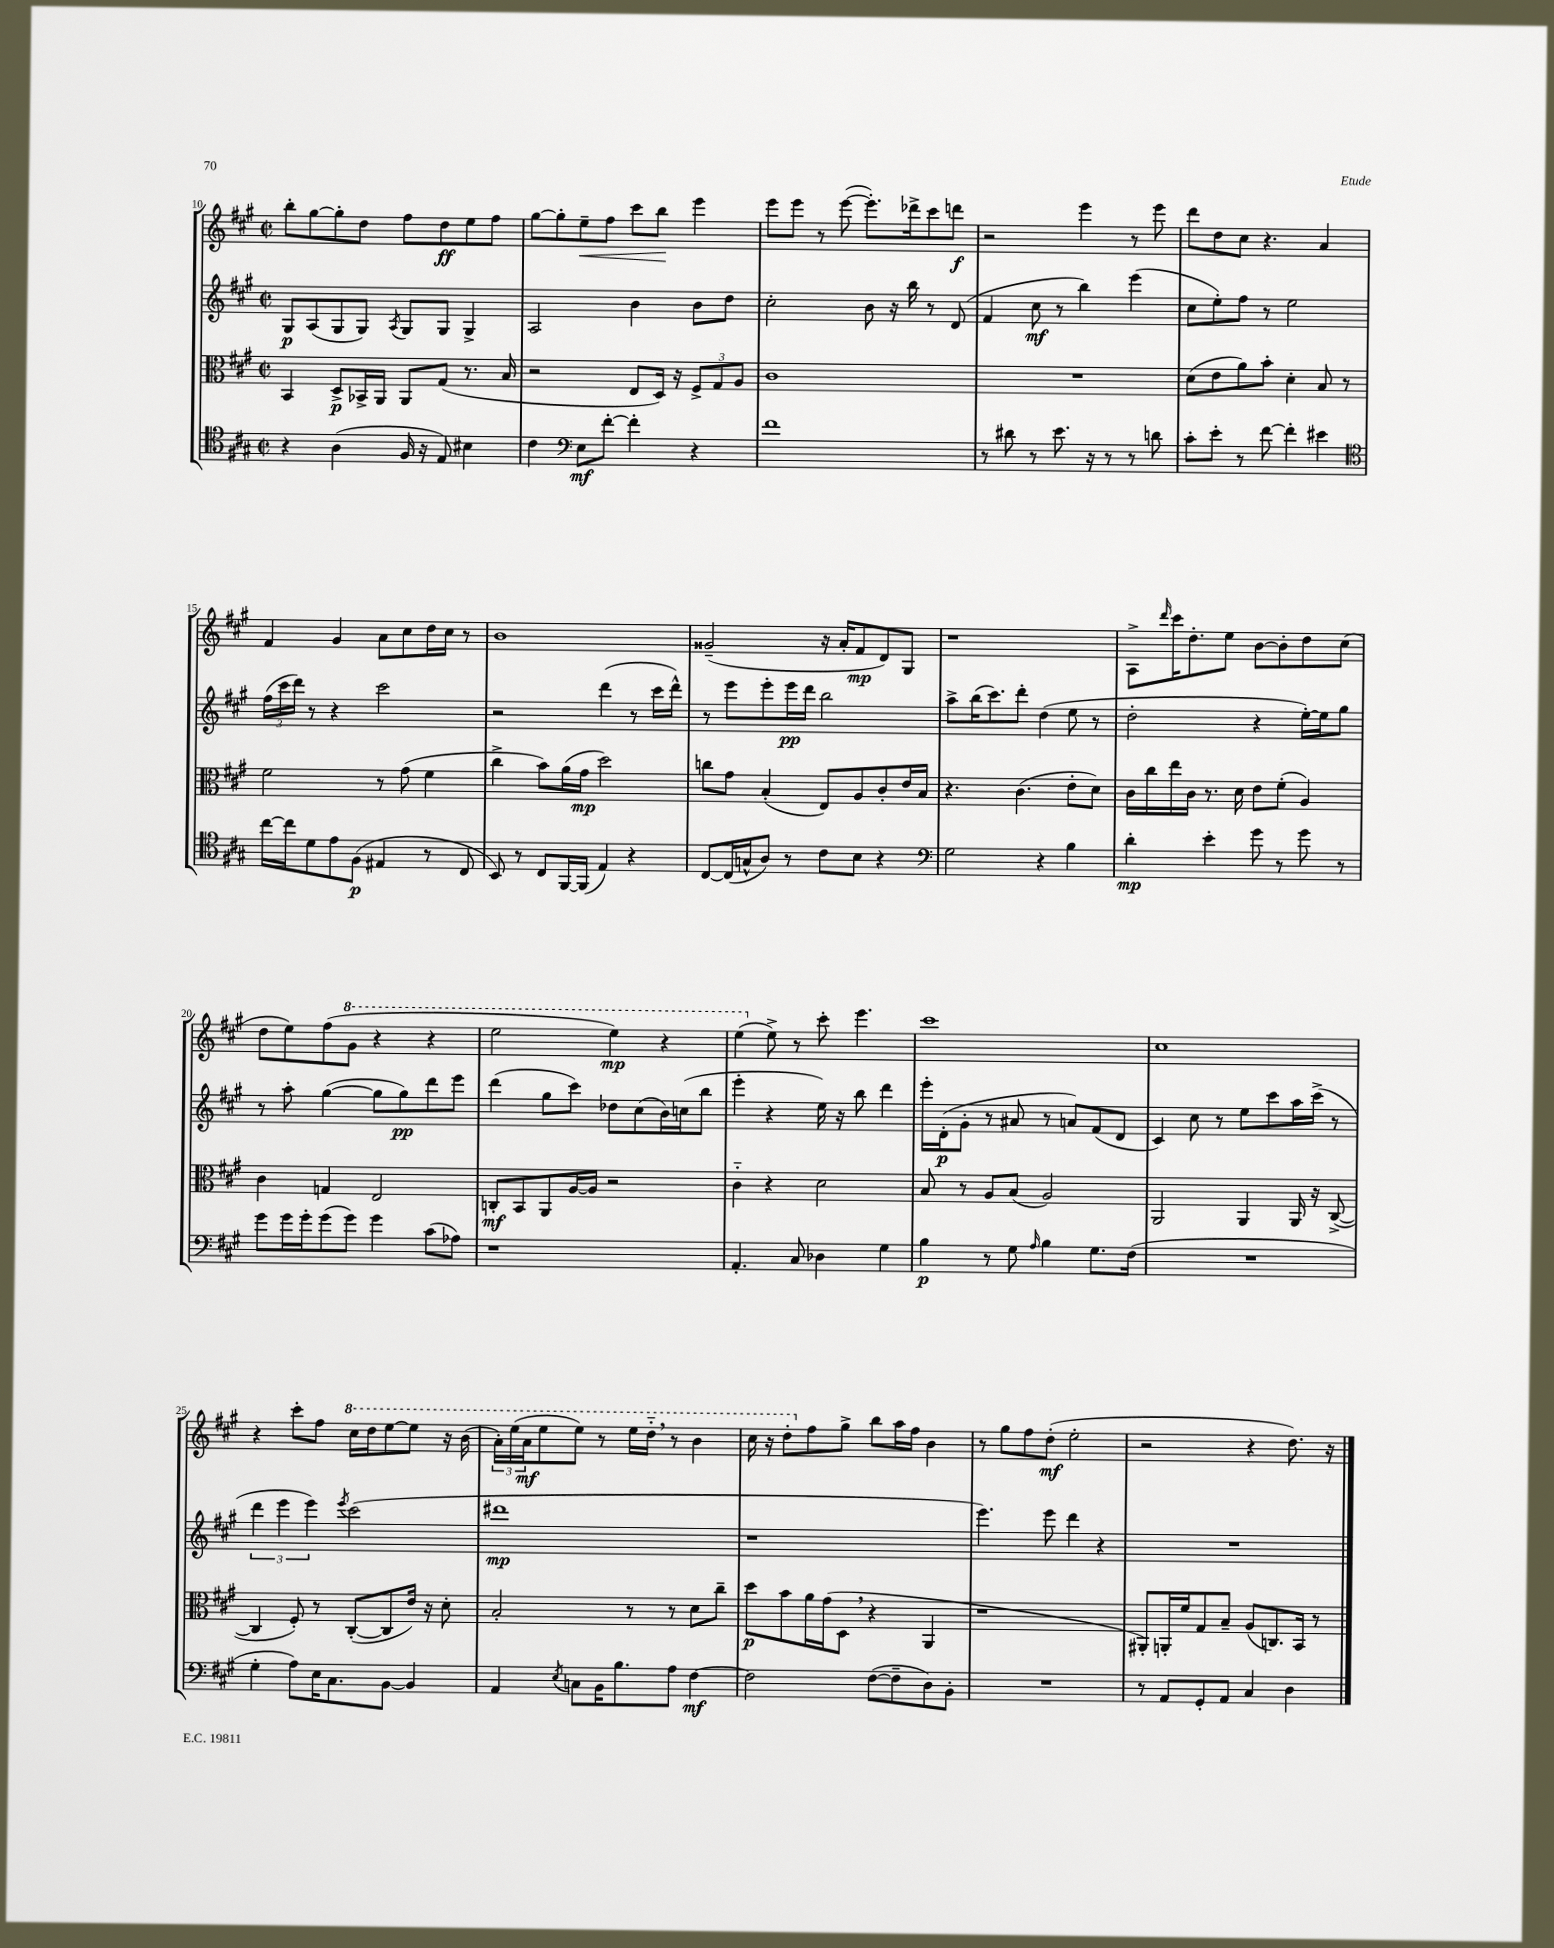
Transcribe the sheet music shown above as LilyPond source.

<<
\new StaffGroup <<
\new Staff = "s0" {
    \clef treble \key a \major \defaultTimeSignature \time 2/2
    b''8-. gis''8~ gis''8-. d''8 fis''8 d''8\ff e''8 fis''8 |
    gis''8~ gis''8-. e''8--\< fis''8 cis'''8 b''8\! e'''4 |
    e'''8 e'''8 r8 e'''8~( e'''8.-.) des'''16-> cis'''8 d'''8\f |
    r2 e'''4 r8 e'''8 |
    d'''8 d''8 cis''8 r4. a'4 |
    fis'4 gis'4 a'8 cis''8 d''16 cis''16 r8 |
    b'1 |
    gisis'2--( r16 a'16-. fis'8\mp d'8) gis8 |
    r1 |
    a8-> \grace { d'''16 } cis'''16 d''8.-. e''8 b'8~ b'8-. d''8 cis''8( |
    d''8 e''8) fis''8( \ottava #1 gis''8 r4 r4 |
    e'''2 e'''4\mp) r4 |
    e'''4( \ottava #0 e''8->) r8 cis'''8-. e'''4. |
    cis'''1 |
    cis''1 |
    r4 cis'''8-. fis''8 \ottava #1 cis'''16 d'''16 e'''8~ e'''8 r16 b''16( |
    \tuplet 3/2 { a''16-.) e'''16( a''16\mf } e'''8 e'''8) r8 e'''16 d'''16-_ \breathe r8 b''4 |
    cis'''16 r16 d'''8-. \ottava #0 fis''8 gis''8-> b''8 a''16 fis''16 b'4 |
    r8 gis''8 fis''8 d''8-.\mf( e''2-. |
    r2 r4 d''8.) r16 \bar "|." |
}
\new Staff = "s1" {
    \clef treble \key a \major \defaultTimeSignature \time 2/2
    gis8\p a8( gis8 gis8) \acciaccatura { a8 } gis8 gis8 gis4-> |
    a2 b'4 b'8 d''8 |
    cis''2-. b'8 r16 b''16 r8 d'8( |
    fis'4 cis''8\mf r8 b''4) e'''4( |
    cis''8 e''8-.) fis''8 r8 e''2 |
    \tuplet 3/2 { fis''16( cis'''16 d'''16) } r8 r4 cis'''2 |
    r2 d'''4( r8 cis'''16 d'''16-^) |
    r8 e'''8 e'''8-. e'''16\pp d'''16 b''2 |
    a''8-> b''16( cis'''8.) d'''8-. d''4( e''8 r8 |
    d''2-. r4 e''16~-.) e''16 gis''8 |
    r8 a''8-. gis''4~( gis''8 gis''8\pp) d'''8 e'''8 |
    d'''4( gis''8 cis'''8) des''8 cis''8( b'16) c''16( b''8 |
    e'''4-. r4 e''16) r16 b''8 d'''4 |
    e'''16-. d'16-.\p( gis'8-. r8 ais'8 r8 a'8) fis'8( d'8 |
    cis'4) cis''8 r8 e''8 cis'''8 a''16 cis'''16->( r8 |
    \tuplet 3/2 { d'''4 e'''4 e'''4) } \acciaccatura { e'''8 } cis'''2( |
    dis'''1\mp |
    r1 |
    e'''4.) e'''8 d'''4 r4 |
    R1 \bar "|." |
}
\new Staff = "s2" {
    \clef alto \key a \major \defaultTimeSignature \time 2/2
    b,4 d8->\p bes,16-> a,16 a,8 gis8( r8. b16 |
    r2 e8 d16) r16 \tuplet 3/2 { fis8-> gis8 a8 } |
    cis'1 |
    R1 |
    d'8( e'8 a'8) b'8-. d'4-. b8 r8 |
    fis'2 r8 gis'8( fis'4 |
    cis''4-> b'8) a'16( gis'16\mp d''2) |
    c''8 gis'8 b4-.( e8) a8 cis'8-. e'16 b16 |
    r4. cis'4.( e'8-. d'8) |
    cis'16 cis''16 e''16 cis'16 r8. d'16 e'8 fis'8-.( a4) |
    cis'4 g4 e2 |
    c8-.\mf b,8 a,8 a16~ a16 r2 |
    cis'4-_ r4 d'2 |
    b8 r8 a8 b8( a2) |
    a,2 a,4 a,16 r16 cis8~->( |
    cis4 fis8-.) r8 cis8~-.( cis8 e'16) r16 d'8-. |
    b2-. r8 r8 d'8 cis''8-- |
    d''8\p b'8 a'16 gis'16( d8 \breathe r4 a,4 |
    r1 |
    ais,8-.) a,16-. fis'16 gis8 b8-- a8( c8.) b,16 r8 \bar "|." |
}
\new Staff = "s3" {
    \clef tenor \key a \major \defaultTimeSignature \time 2/2
    r4 a4( fis16 r16 e8) bis4 |
    cis'4 \clef bass e8\mf fis'8~-. fis'4-. r4 |
    fis'1 |
    r8 dis'8 r8 e'8. r16 r8 r8 d'8 |
    cis'8-. e'8-. r8 fis'8~ fis'4-. eis'4 |
    \clef tenor cis''16~ cis''16 d'8 e'8 fis8\p( eis4 r8 cis8 |
    b,8) r8 cis8 fis,16~ fis,16( e4) r4 |
    cis8~ cis16( g16-^ a8) r8 cis'8 b8 r4 |
    \clef bass gis2 r4 b4 |
    d'4-.\mp e'4-. gis'8 r8 gis'8 r8 |
    gis'8 gis'16 gis'16-. gis'8( gis'8) gis'4 cis'8( aes8) |
    r1 |
    a,4.-. cis8 des4 gis4 |
    b4\p r8 gis8 \grace { a16 } b4 gis8. fis16( |
    R1 |
    gis4-. a8) e16 cis8. b,8~ b,4 |
    a,4 \acciaccatura { e8 } c8 b,16 b8. a8 fis4~\mf |
    fis2 fis8~( fis8-- d8) b,8-. |
    R1 |
    r8 a,8 gis,8-. a,8 cis4 d4 \bar "|." |
}
>>
>>
\layout { \context { \Score currentBarNumber = #10 } }
